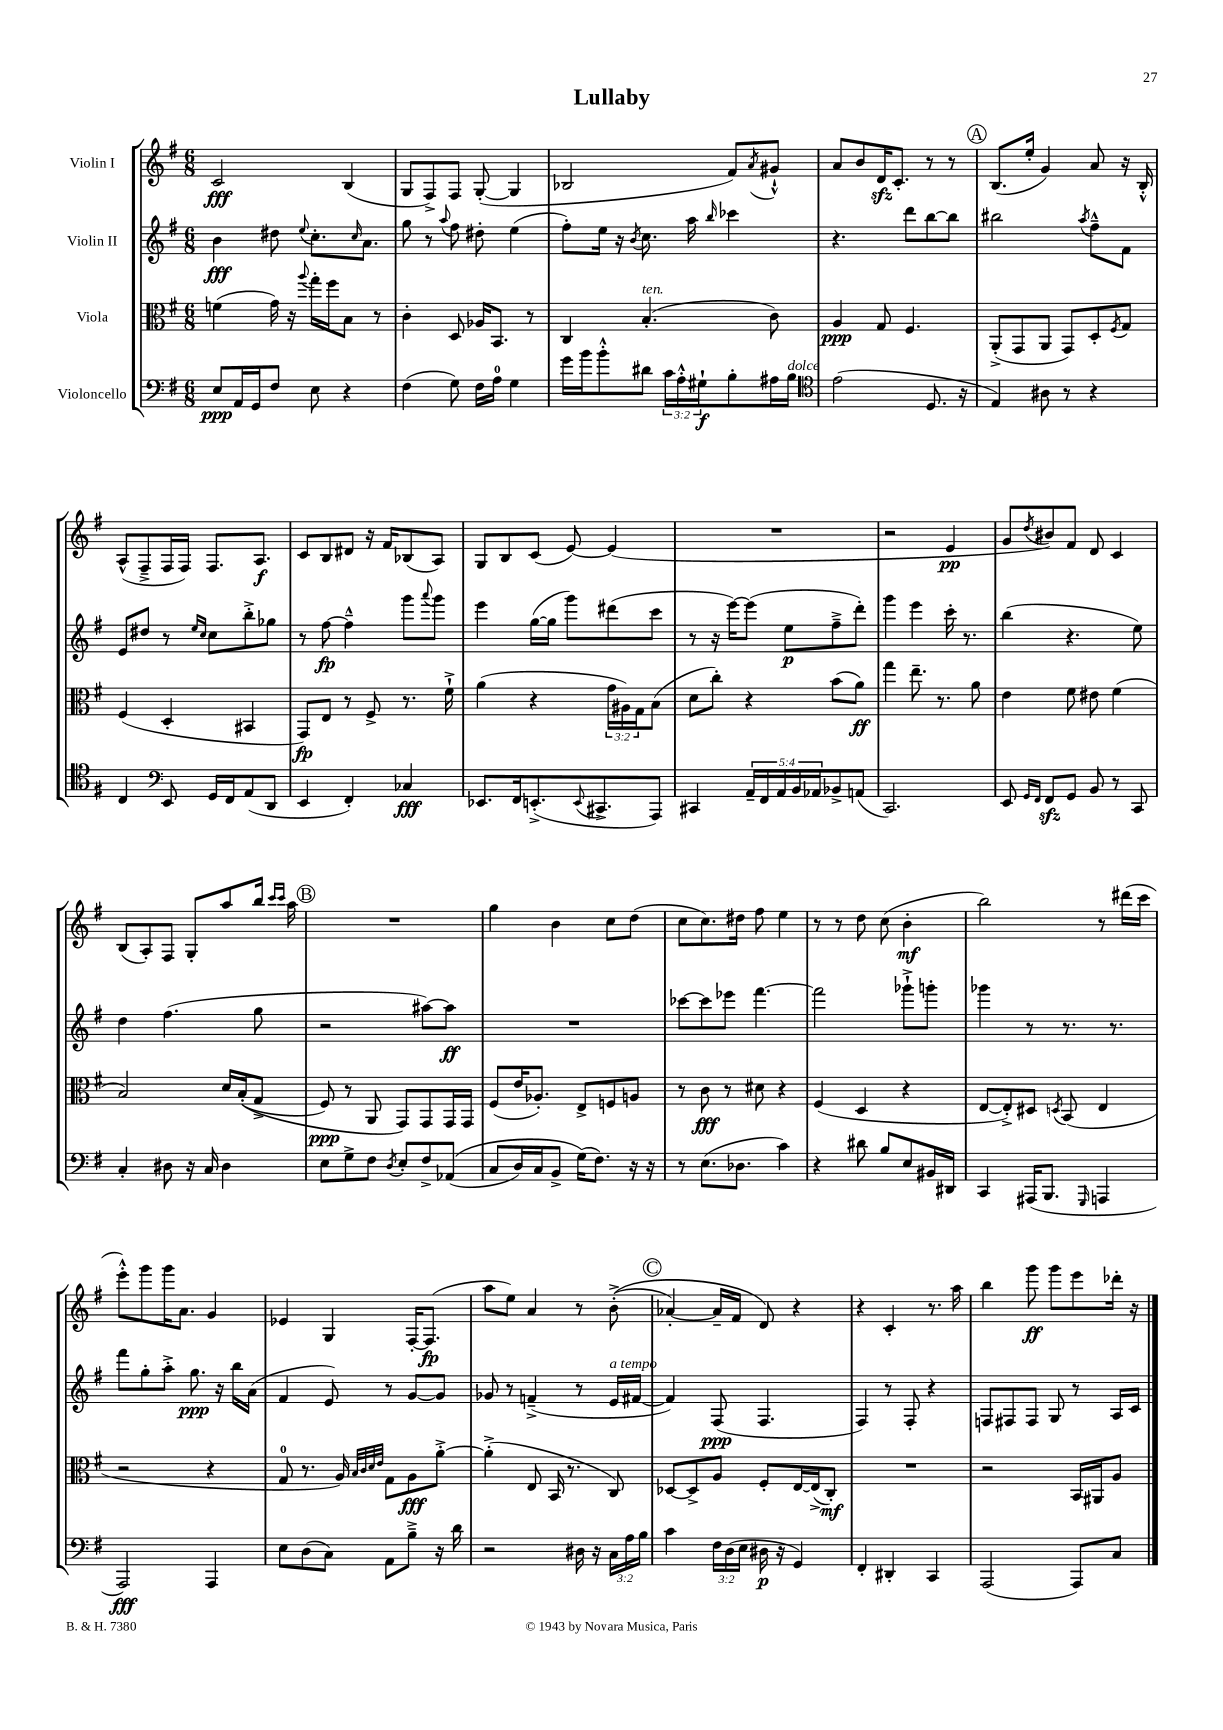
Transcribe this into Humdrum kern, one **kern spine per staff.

**kern	**kern	**kern	**kern
*staff4	*staff3	*staff2	*staff1
*clefF4	*clefC3	*clefG2	*clefG2
*k[f#]	*k[f#]	*k[f#]	*k[f#]
*M6/8	*M6/8	*M6/8	*M6/8
8E/L	(4f\	4b\	2c/
16AA/L	.	.	.
16GG/J	.	.	.
8F#/J	16g\)	8dd#\	.
.	16r	.	.
.	8qqaa/	8qqee/	.
8E\	16gg'\LL	8.cc'\L	.
.	16ff#\J	.	.
4r	8B\J	.	(4B/
.	.	16qqcc/	.
.	.	8.a\J	.
.	8r	.	.
=	=	=	=
(4F#\	4c'\	8gg\	8G/L
.	.	8r	8F#^/)
.	.	8qqaa/	.
8G\)	8D/	8ff#\	8F#/J
16F#\LL	16A-/LK	8dd#'\	([8G'/
16A\JJ	8.BB/J	.	.
4G\	.	(4ee\	4G/]
.	8r	.	.
=	=	=	=
16g\LL	4C/	8ff#'\L)	2B-/
16b\J	.	.	.
8b'^^\	.	16ee\Jk	.
.	.	16r	.
.	.	8qb/	.
8d#\J	(4.B'/	8.cc\	.
24c\LL	.	.	.
24A'^^\	.	.	.
.	.	16aa\	.
24G#`\J	.	.	.
.	.	16qqbb/	.
8B'\	.	4ccc-\	8f#/L)
.	.	.	8qa/
16A#\L	8c\)	.	8g#`^^/J
16B\JJ	.	.	.
=	=	=	=
*clefC4	*	*	*
(2e\	4A/	4.r	8a/L
.	.	.	8b/
.	8G/	.	16d/K
.	.	.	8.c'/J
.	4.F#/	8ddd\L	.
8.D/	.	[8bb\	8r
.	.	8bb\]J	8r
16r	.	.	.
=	=	=	=
4E/)	(8AA'^/L	2bb#\	(8.B/L
.	8GG/	.	.
.	.	.	16ee'/Jk
8A#\	8AA/J	.	4g/)
8r	8GG/L)	.	.
.	.	8qaa/	.
4r	8D'/	8ff#~^^\L	8a/
.	8qF#/	.	.
.	8G/J	8f#\J	16r
.	.	.	16B'^^/
=	=	=	=
4C/	(4F#/	8e/L	(8A^^/L
.	.	8dd#/J	8F#~^/
*clefF4	*	*	*
8EE/	4D'/	8r	16F#/L
.	.	.	16F#/JJ)
.	.	16qqee/LL	.
.	.	16qqcc/JJ	.
16GG/LL	.	8cc\L	8.F#/L
16FF#/J	.	.	.
(8AA/	4BB#/	8bb'^\	.
.	.	.	8.A/J
8DD/J	.	8gg-\J	.
=	=	=	=
4EE/	8GG/L)	8r	8c/L
.	8E/J	[8ff#\	8B/
4FF#'/)	8r	4ff#~^^\]	8d#/J
.	8F#^/	.	16r
.	.	.	16f#/LK
4C-/	8.r	8ggg\L	(8B-/
.	.	8qqaaa/	.
.	.	8ggg\J	8A/J)
.	16f#`^\	.	.
=	=	=	=
8.EE-/L	(4a\	4eee\	8G/L
.	.	.	8B/
16FF#/k	.	.	.
(8.EE'^/	4r	([16gg\LL	(8c/J
.	.	16gg\]JJ	.
.	.	8ggg\L)	[8e/)
8qqEE/	.	.	.
8.CC#^/	.	.	.
.	24g\LL	(8ddd#\	(4e/]
.	24A#\)	.	.
.	24G\J	.	.
8AAA/J)	(8B\J	8ccc\J	.
=	=	=	=
4CC#/	8d\L	8r	2.r
.	8cc'\J)	16r	.
.	.	[16eee\LK)	.
20AA~/LL	4r	(8eee\]J	.
20FF#/	.	.	.
20AA/	.	.	.
.	.	8ee\L	.
20BB/	.	.	.
20AA-/J	.	.	.
8BB-^/	(8b\L	8ff#~^\	.
(8AA/J	8a\J)	8ddd'\J)	.
=	=	=	=
2.CC/)	4gg\	4ggg\	2r
.	8.ee~\	4eee\	.
.	8.r	.	.
.	.	16ccc'\	4e/
.	.	8.r	.
.	8a\	.	.
=	=	=	=
8EE/	4e\	(4bb\	8g/L
16qqGG/LL	.	.	.
16qqFF#/JJ	.	.	8qdd/
8FF#/L	.	.	8b#/)
8GG/J	8f#\	4.r	8f#/J
8BB/	8e#\	.	8d/
8r	(4f#\	.	4c/
8CC/	.	8ee\)	.
=	=	=	=
4C'/	2B/)	4dd\	(8B/L
.	.	.	8A'/)
8D#\	.	(4.ff#\	8F#/J
16r	.	.	8G'/L
16C/	.	.	.
4D#\	16d/LL	.	8aa/
.	&((16B'/J	.	.
.	8G^/J	8gg\	16bb/Jk
.	.	.	16qqccc/LL
.	.	.	16qqccc/JJ
.	.	.	16aa\
=	=	=	=
8E\L	8F#/)	2r	2.r
8G^\	8r	.	.
8F#\J	8AA/	.	.
8qD/	.	.	.
8E'/L	8GG/L&)	.	.
8F#^/	8GG/	[8aa#\L)	.
&((8AA-/J	16GG/L	8aa#\]J	.
.	16GG/JJ	.	.
=	=	=	=
8C/L	(8F#/L	2.r	4gg\
16D/L)	16e/K	.	.
16C/J	8.A-'/J)	.	.
8BB^/J	.	.	4b\
(16G\LK&)	8E^/L	.	.
8.F#\J)	.	.	.
.	8F/	.	8cc\L
16r	8A/J	.	(8dd\J
16r	.	.	.
=	=	=	=
8r	8r	[8ccc-\L	8cc\L
(8.E\L	8c\	8ccc-\]	8.cc\)
.	8r	8eee-\J	.
8.D-\J	.	.	16dd#\Jk
.	8d#\	[4.fff#\	8ff#\
4c\)	4r	.	4ee\
=	=	=	=
4r	(4F#/	2fff#\]	8r
.	.	.	8r
8d#\	4D/	.	8dd\
8B/L	.	.	(8cc\
8E/	4r	8ggg-`^\L	4b'\
16BB#/L	.	8ggg'\J	.
16DD#/JJ	.	.	.
=	=	=	=
4CC/	[8E/L	4ggg-\	2bb\)
.	8E'^/])	.	.
(16AAA#/LK	8D#/J	8r	.
8.BBB/J	.	.	.
.	8qD/	.	.
.	(8BB/	8.r	.
16qqGGG/	.	.	.
4AAA/	4E/	.	8r
.	.	8.r	.
.	.	.	(16ddd#\LL
.	.	.	16ccc\JJ
=	=	=	=
2AAA/)	2r	8fff#\L	8eee'^^\L)
.	.	8gg'\	8ggg\
.	.	8aa'^\J	16ggg\K
.	.	.	8.a\J
.	.	8.gg\	.
4AAA/	4r	.	4g/
.	.	16r	.
.	.	16bb\LL	.
.	.	(16a\JJ	.
=	=	=	=
8E\L	8G/	4f#/	4e-/
(8D\	8.r	.	.
8C\J)	.	8e/)	4G/
.	16A/)	.	.
.	32qqB/LLL	.	.
.	32qqc/	.	.
.	32qqd/	.	.
.	32qqe/JJJ	.	.
8AA\L	8G\L	8r	.
8B~^\J	8A\	[8g/L	[16F#'/LK
.	.	.	(8.F#/]J
16r	[8a'^\J	8g/]J	.
16d\	.	.	.
=	=	=	=
2r	(4a'^\]	8g-/	8aa\L
.	.	8r	8ee\J)
.	8E/	(4f~^/	4a/
.	16BB/	.	.
.	8.r	.	.
16D#\	.	8r	8r
16r	.	.	.
24C\LL	8C/)	16e/LL	&((8b'^\
24A\	.	.	.
.	.	[16f#/JJ	.
24B\JJ	.	.	.
=	=	=	=
4c\	[8D-/L	4f#/])	[4a-'/)
.	8D-^/]	.	.
24F#\LL	8A/J	(8F#/	16a-~/]LL
(24D\	.	.	.
.	.	.	16f#/JJ
24E\JJ	.	.	.
16D#\	8F#'/L	4.F#/	8d/&)
16r	.	.	.
4GG/)	[16E/L	.	4r
.	(16E^/]J	.	.
.	8C'/J)	.	.
=	=	=	=
4FF#'/	2.r	4F#/)	4r
4DD#'/	.	8r	4c'/
.	.	8F#'/	.
4CC/	.	4r	8.r
.	.	.	16aa\
=	=	=	=
(2AAA/	2r	8F/L	4bb\
.	.	8F#/	.
.	.	8F#/J	8ggg\
.	.	8G/	8ggg\L
8AAA/L)	16BB/LL	8r	8eee\
.	16AA#/J	.	.
8C/J	8A/J	16A/LL	16ddd-'\Jk
.	.	16c/JJ	16r
==	==	==	==
*-	*-	*-	*-
